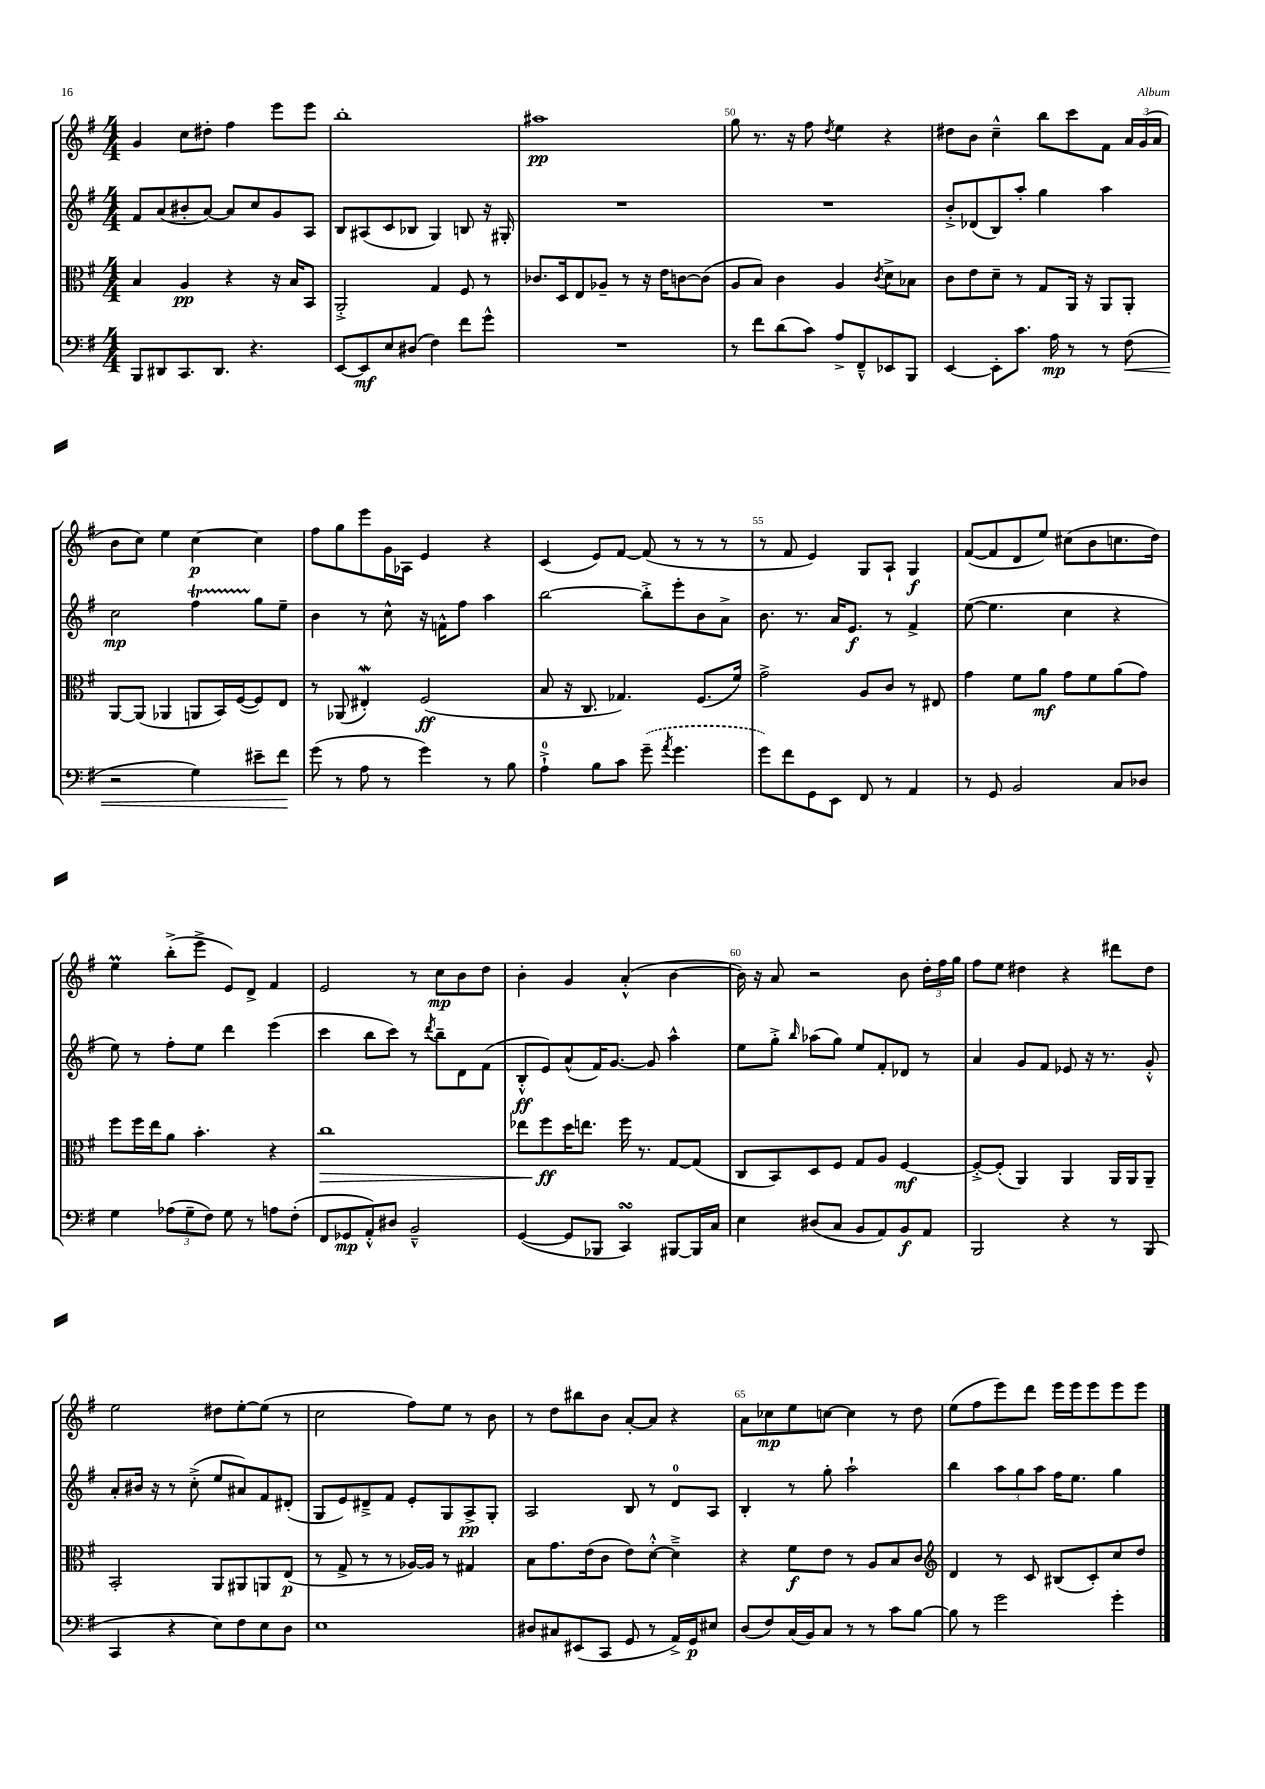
<<
\new StaffGroup <<
\new Staff = "s0" {
    \clef treble \key g \major \numericTimeSignature \time 4/4
    \autoBeamOff g'4 c''8[ dis''8]-. fis''4 e'''8[ e'''8] |
    b''1-. |
    ais''1\pp |
    g''8 r8. r16 fis''8 \acciaccatura { d''8 } e''4 r4 |
    dis''8[ b'8] c''4---^ b''8[ c'''8 fis'8] \tuplet 3/2 { a'16[ g'16( a'16] } |
    b'8[ c''8]) e''4 c''4~\p c''4 |
    fis''8[ g''8 e'''8 g'16 aes16] e'4 r4 |
    c'4( e'8[) fis'8]~ fis'8( r8 r8 r8 |
    r8 fis'8 e'4) g8[ a8]-! g4\f |
    fis'8[~( fis'8 d'8 e''8]) cis''8[( b'8 c''8. d''16]) |
    e''4\prall b''8[-.->( e'''8]-> e'8[) d'8]-> fis'4 |
    e'2 r8 c''8[\mp b'8 d''8] |
    b'4-. g'4 a'4-.-^( b'4~ |
    b'16) r16 a'8 r2 b'8 \tuplet 3/2 { d''16[-. fis''16 g''16] } |
    fis''8[ e''8] dis''4 r4 dis'''8[ dis''8] |
    e''2 dis''8[ e''8~-. e''8]( r8 |
    c''2 fis''8[) e''8] r8 b'8 |
    r8 d''8[ bis''8 b'8] a'8[~-. a'8] r4 |
    a'8[ ces''8\mp e''8 c''8]~ c''4 r8 d''8 |
    e''8[( fis''8 e'''8) d'''8] e'''16[ e'''16 e'''8 e'''8 e'''8] \bar "|." |
}
\new Staff = "s1" {
    \clef treble \key g \major \numericTimeSignature \time 4/4
    \autoBeamOff fis'8[ a'8( bis'8-. a'8]~) a'8[ c''8 g'8 a8] |
    b8[ ais8( c'8 bes8] g4) b8 r16 gis16-. |
    R1 |
    R1 |
    b'8[-.-> des'8( b8) a''8]-. g''4 a''4 |
    c''2\mp fis''4\startTrillSpan g''8[\stopTrillSpan e''8]-- |
    b'4 r8 c''8-^ r16 f'16[-^ fis''8] a''4 |
    b''2~ b''8[-.-> e'''8-. b'8 a'8]-> |
    b'8. r8. a'16[ e'8.]\f r8 fis'4-> |
    e''8~( e''4. c''4 r4 |
    e''8) r8 fis''8[-. e''8] d'''4 e'''4( |
    c'''4 b''8[ c'''8]) r8 \acciaccatura { d'''8 } b''8[-- d'8 fis'8]( |
    b8[-.-^\ff e'8) a'8-^( fis'16) g'8.]~ g'8 a''4-^ |
    e''8[ g''8]-.-> \grace { b''16 } aes''8[( g''8]) e''8[ fis'8-. des'8] r8 |
    a'4 g'8[ fis'8] ees'8 r16 r8. g'8-.-^ |
    a'8[-. bis'16] r16 r8 c''8-.->( e''8[ ais'8) fis'8 dis'8]-.( |
    g8[ e'8) dis'8---> fis'8] e'8[-. g8 a8->\pp g8]-. |
    a2 b8 r8 d'8[-0 a8] |
    b4-. r8 g''8-. a''2-! |
    b''4 \tuplet 3/2 { a''8[ g''8 a''8] } fis''16[ e''8.] g''4 \bar "|." |
}
\new Staff = "s2" {
    \clef alto \key g \major \numericTimeSignature \time 4/4
    \autoBeamOff b4 a4\pp r4 r16 b16[ b,8] |
    a,2-.-> g4 fis8 r8 |
    ces'8.[ d16 e8 aes8]-- r8 r16 e'16[ c'8~ c'8]( |
    a8[ b8]) c'4 a4 \acciaccatura { c'8 } d'8[-> bes8] |
    c'8[ e'8 d'8]-- r8 g8[ a,16] r16 a,8[ a,8]-. |
    a,8[~ a,8]( aes,4 a,8[ b,16) fis16~( fis8) e8] |
    r8 aes,8( eis4-.\mordent) fis2\ff( |
    b8 r16 c8. ges4.) fis8.[( fis'16]) |
    g'2-> a8[ c'8] r8 eis8 |
    g'4 fis'8[ a'8]\mf g'8[ fis'8 a'8( g'8]) |
    fis''8[ fis''16 e''16 a'8] b'4.-. r4 |
    c''1\> |
    ees''8[ fis''8\ff\! d''16 e''8.] fis''16 r8. g8[~ g8]( |
    c8[ b,8) d8 fis8] g8[ a8] fis4~\mf |
    fis8[~-.-> fis8]-.( a,4) a,4 a,16[ a,16 a,8]-- |
    b,2-. a,8[ ais,8 a,8 e8]\p( |
    r8 g8-> r8 r8 aes16[~) aes16] r8 gis4 |
    b8[ g'8. e'16( c'8] e'8[) d'8]~-.-^ d'4---> |
    r4 fis'8[\f e'8] r8 a8[ b8 c'8] |
    \clef treble d'4 r8 c'8 bis8[( c'8-.) c''8 d''8] \bar "|." |
}
\new Staff = "s3" {
    \clef bass \key g \major \numericTimeSignature \time 4/4
    \autoBeamOff b,,8[ dis,8 c,8. dis,8.] r4. |
    e,8[~ e,8\mf e8 dis8]( fis4) fis'8[ g'8]-^ |
    R1 |
    r8 fis'8[ d'8( c'8]) a8[-> fis,8---^ ees,8 b,,8] |
    e,4~ e,8[-. c'8.] a16\mp r8 r8 fis8\<( |
    r2 g4) eis'8[-- fis'8]\! |
    g'8( r8 a8 r8 g'4) r8 b8 |
    a4-0-!-> b8[ c'8] \once \slurDashed g'8--( \acciaccatura { a'8 } g'4. |
    g'8[) fis'8 g,8 e,8] fis,8 r8 a,4 |
    r8 g,8 b,2 c8[ des8] |
    g4 \tuplet 3/2 { aes8[( g8-- fis8]) } g8 r8 a8[ fis8]-.( |
    fis,8[ ges,8\mp a,8-.-^) dis8] b,2---^ |
    g,4~( g,8[ bes,,8] c,4\turn) bis,,8[~ bis,,16 c16] |
    e4 dis8[( c8] b,8[ a,8) b,8\f a,8] |
    b,,2 r4 r8 b,,8( |
    c,4 r4 e8[) fis8 e8 d8] |
    e1 |
    dis8[ cis8 eis,8( c,8] g,8 r8 a,16[->) g,16\p eis8] |
    d8[( fis8) c16( b,16) c8] r8 r8 c'8[ b8]~ |
    b8 r8 g'2 g'4-. \bar "|." |
}
>>
>>
\layout { \context { \Score currentBarNumber = #47 \override BarNumber.break-visibility = ##(#f #t #t) barNumberVisibility = #(every-nth-bar-number-visible 5) } }
